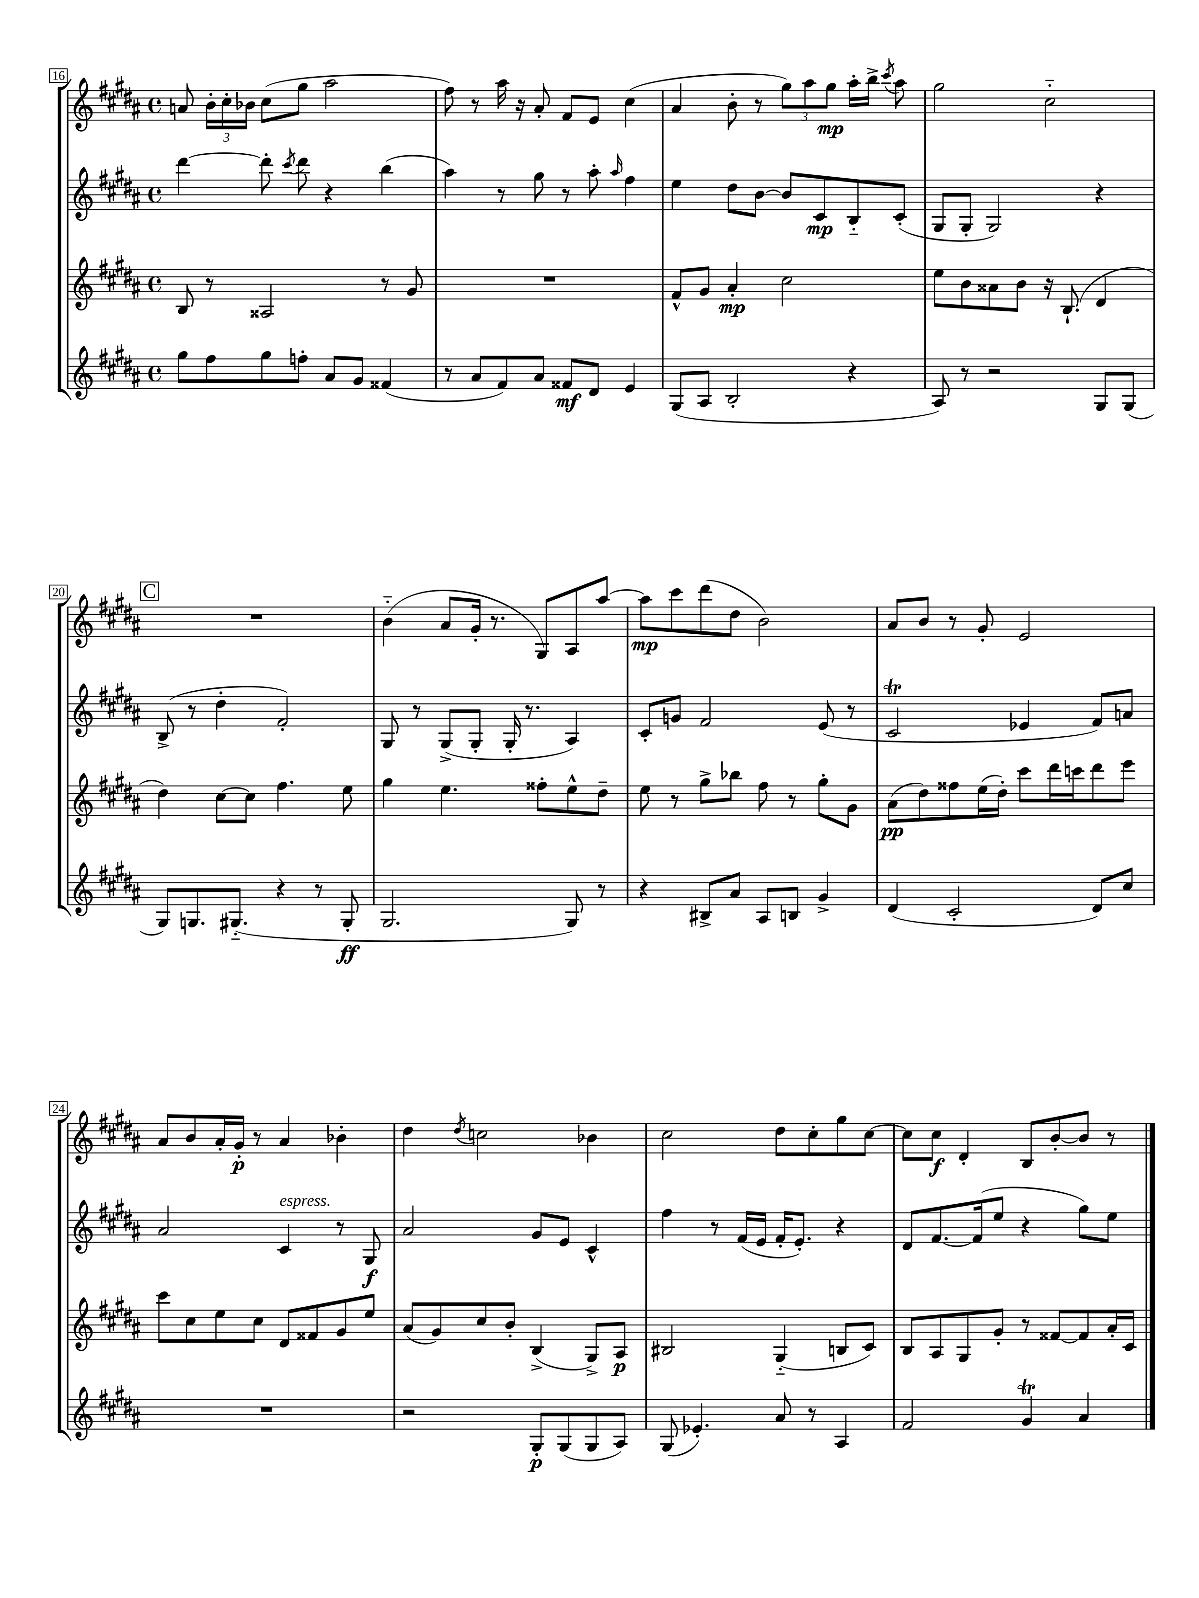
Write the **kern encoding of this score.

**kern	**dynam	**kern	**dynam	**kern	**dynam	**kern	**dynam
*part4	*part4	*part3	*part3	*part2	*part2	*part1	*part1
*staff4	*staff4	*staff3	*staff3	*staff2	*staff2	*staff1	*staff1
*clefG2	*	*clefG2	*	*clefG2	*	*clefG2	*
*k[f#c#g#d#a#]	*	*k[f#c#g#d#a#]	*	*k[f#c#g#d#a#]	*	*k[f#c#g#d#a#]	*
*M4/4	*	*M4/4	*	*M4/4	*	*M4/4	*
*met(c)	*	*met(c)	*	*met(c)	*	*met(c)	*
=16	=16	=16	=16	=16	=16	=16	=16
8gg#\L	.	8B/	.	[4ddd#\	.	8an/	.
8ff#\	.	8r	.	.	.	24b'\LL	.
.	.	.	.	.	.	24cc#'\	.
.	.	.	.	.	.	24b-X\JJ	.
8gg#\	.	2A##X/	.	8ddd#'\]	.	(8cc#\L	.
.	.	.	.	8qccc#/	.	.	.
8ffn'\J	.	.	.	8ddd#\	.	8gg#\J	.
8a#/L	.	.	.	4r	.	2aa#\	.
8g#/J	.	.	.	.	.	.	.
(4f##X/	.	8r	.	(4bb\	.	.	.
.	.	8g#/	.	.	.	.	.
=17	=17	=17	=17	=17	=17	=17	=17
8r	.	1r	.	4aa#\)	.	8ff#\)	.
8a#/L	.	.	.	.	.	8r	.
8f#/)	.	.	.	8r	.	16aa#\	.
.	.	.	.	.	.	16r	.
8a#/J	.	.	.	8gg#\	.	8a#'/	.
8f##X/L	mf	.	.	8r	.	8f#/L	.
8d#/J	.	.	.	8aa#'\	.	8e/J	.
.	.	.	.	16qqaa#/	.	.	.
4e/	.	.	.	4ff#\	.	(4cc#\	.
=18	=18	=18	=18	=18	=18	=18	=18
(8G#/L	.	8f#^^/L	.	4ee\	.	4a#/	.
8A#/J	.	8g#/J	.	.	.	.	.
2B'/	.	4a#'/	mp	8dd#\L	.	8b'\	.
.	.	.	.	[8b\J	.	8r	.
.	.	2cc#\	.	8b/L]	.	12gg#\L)	.
.	.	.	.	.	.	12aa#\	.
.	.	.	.	8c#/	mp	.	.
.	.	.	.	.	.	12gg#\J	mp
4r	.	.	.	8B/	.	16aa#'\LL	.
.	.	.	.	.	.	16bb^\JJ	.
.	.	.	.	.	.	8qccc#/	.
.	.	.	.	(8c#'/J	.	8aa#\	.
=19	=19	=19	=19	=19	=19	=19	=19
8A#/)	.	8ee\L	.	8G#/L	.	2gg#\	.
8r	.	8b\	.	8G#'/J	.	.	.
2r	.	8a##X\	.	2G#/)	.	.	.
.	.	8b\J	.	.	.	.	.
.	.	16r	.	.	.	2cc#\	.
.	.	(8.B`/	.	.	.	.	.
8G#/L	.	4d#/	.	4r	.	.	.
(8G#/J	.	.	.	.	.	.	.
!!LO:LB:g=z
!!LO:REH:place=s1:t=C
=20	=20	=20	=20	=20	=20	=20	=20
8G#/L)	.	4dd#\)	.	(8B^/	.	1r	.
8.Gn/	.	.	.	8r	.	.	.
.	.	[8cc#\L	.	4dd#'\	.	.	.
(8.G#X/J	.	.	.	.	.	.	.
.	.	8cc#\J]	.	.	.	.	.
4r	.	4.ff#\	.	2f#'/)	.	.	.
8r	.	.	.	.	.	.	.
8G#'/	ff	8ee\	.	.	.	.	.
=21	=21	=21	=21	=21	=21	=21	=21
2.G#/	.	4gg#\	.	8G#/	.	(4b\	.
.	.	.	.	8r	.	.	.
.	.	4.ee\	.	(8G#^/L	.	8a#/L	.
.	.	.	.	8G#'/J	.	16g#'/Jk	.
.	.	.	.	.	.	8.r	.
.	.	.	.	16G#'/	.	.	.
.	.	.	.	8.r	.	.	.
.	.	8ff##X'\L	.	.	.	8G#/L)	.
8G#/)	.	8ee^^\	.	4A#/)	.	8A#/	.
8r	.	8dd#~\J	.	.	.	[8aa#/J	.
=22	=22	=22	=22	=22	=22	=22	=22
4r	.	8ee\	.	8c#'/L	.	8aa#\L]	mp
.	.	8r	.	8gn/J	.	8ccc#\	.
8B#X^/L	.	8gg#^\L	.	2f#/	.	(8ddd#\	.
8a#/J	.	8bb-X\J	.	.	.	8dd#\J	.
8A#/L	.	8ff#\	.	.	.	2b\)	.
8Bn/J	.	8r	.	.	.	.	.
4g#^/	.	8gg#'\L	.	(8e/	.	.	.
.	.	8g#\J	.	8r	.	.	.
=23	=23	=23	=23	=23	=23	=23	=23
(4d#/	.	(8a#\L	pp	2c#T/	.	8a#/L	.
.	.	8dd#\)	.	.	.	8b/J	.
2c#'/	.	8ff##X\	.	.	.	8r	.
.	.	(16ee\L	.	.	.	8g#'/	.
.	.	16dd#'\JJ)	.	.	.	.	.
.	.	8ccc#\L	.	4e-X/	.	2e/	.
.	.	16ddd#\L	.	.	.	.	.
.	.	16cccn\J	.	.	.	.	.
8d#/L)	.	8ddd#\	.	8f#/L)	.	.	.
8cc#/J	.	8eee\J	.	8an/J	.	.	.
!!LO:LB:g=z
=24	=24	=24	=24	=24	=24	=24	=24
1r	.	8ccc#\L	.	2a#/	.	8a#/L	.
.	.	8cc#\	.	.	.	8b/	.
.	.	8ee\	.	.	.	16a#'/L	.
.	.	.	.	.	.	16g#'/JJ	p
.	.	8cc#\J	.	.	.	8r	.
!	!	!	!	!LO:TX:a:i:t=espress.	!	!	!
.	.	8d#/L	.	4c#/	.	4a#/	.
.	.	8f##X/	.	.	.	.	.
.	.	8g#/	.	8r	.	4b-X'\	.
.	.	8ee/J	.	8G#/	f	.	.
=25	=25	=25	=25	=25	=25	=25	=25
2r	.	(8a#/L	.	2a#/	.	4dd#\	.
.	.	8g#/)	.	.	.	.	.
.	.	.	.	.	.	8qdd#/	.
.	.	8cc#/	.	.	.	2ccn\	.
.	.	8b'/J	.	.	.	.	.
8G#'/L	p	(4B^/	.	8g#/L	.	.	.
(8G#/	.	.	.	8e/J	.	.	.
8G#/	.	8G#^/L)	.	4c#^^/	.	4b-X\	.
8A#/J)	.	8A#/J	p	.	.	.	.
=26	=26	=26	=26	=26	=26	=26	=26
(8G#/	.	2B#X/	.	4ff#\	.	2cc#\	.
4.e-X'/)	.	.	.	.	.	.	.
.	.	.	.	8r	.	.	.
.	.	.	.	(16f#/LL	.	.	.
.	.	.	.	16e/JJ	.	.	.
8a#/	.	(4G#/	.	16f#'/KL	.	8dd#\L	.
.	.	.	.	8.e'/J)	.	.	.
8r	.	.	.	.	.	8cc#'\	.
4A#/	.	8Bn/L	.	4r	.	8gg#\	.
.	.	8c#/J)	.	.	.	[8cc#\J	.
=27	=27	=27	=27	=27	=27	=27	=27
2f#/	.	8B/L	.	8d#/L	.	8cc#\L]	.
.	.	8A#/	.	[8.f#/	.	8cc#\J	f
.	.	8G#/	.	.	.	4d#'/	.
.	.	.	.	(16f#/k]	.	.	.
.	.	8g#'/J	.	8ee/J	.	.	.
4g#T/	.	8r	.	4r	.	8B/L	.
.	.	[8f##X/L	.	.	.	[8b'/	.
4a#/	.	8f##/]	.	8gg#\L)	.	8b/J]	.
.	.	16a#'/L	.	8ee\J	.	8r	.
.	.	16c#/JJ	.	.	.	.	.
==	==	==	==	==	==	==	==
*-	*-	*-	*-	*-	*-	*-	*-
